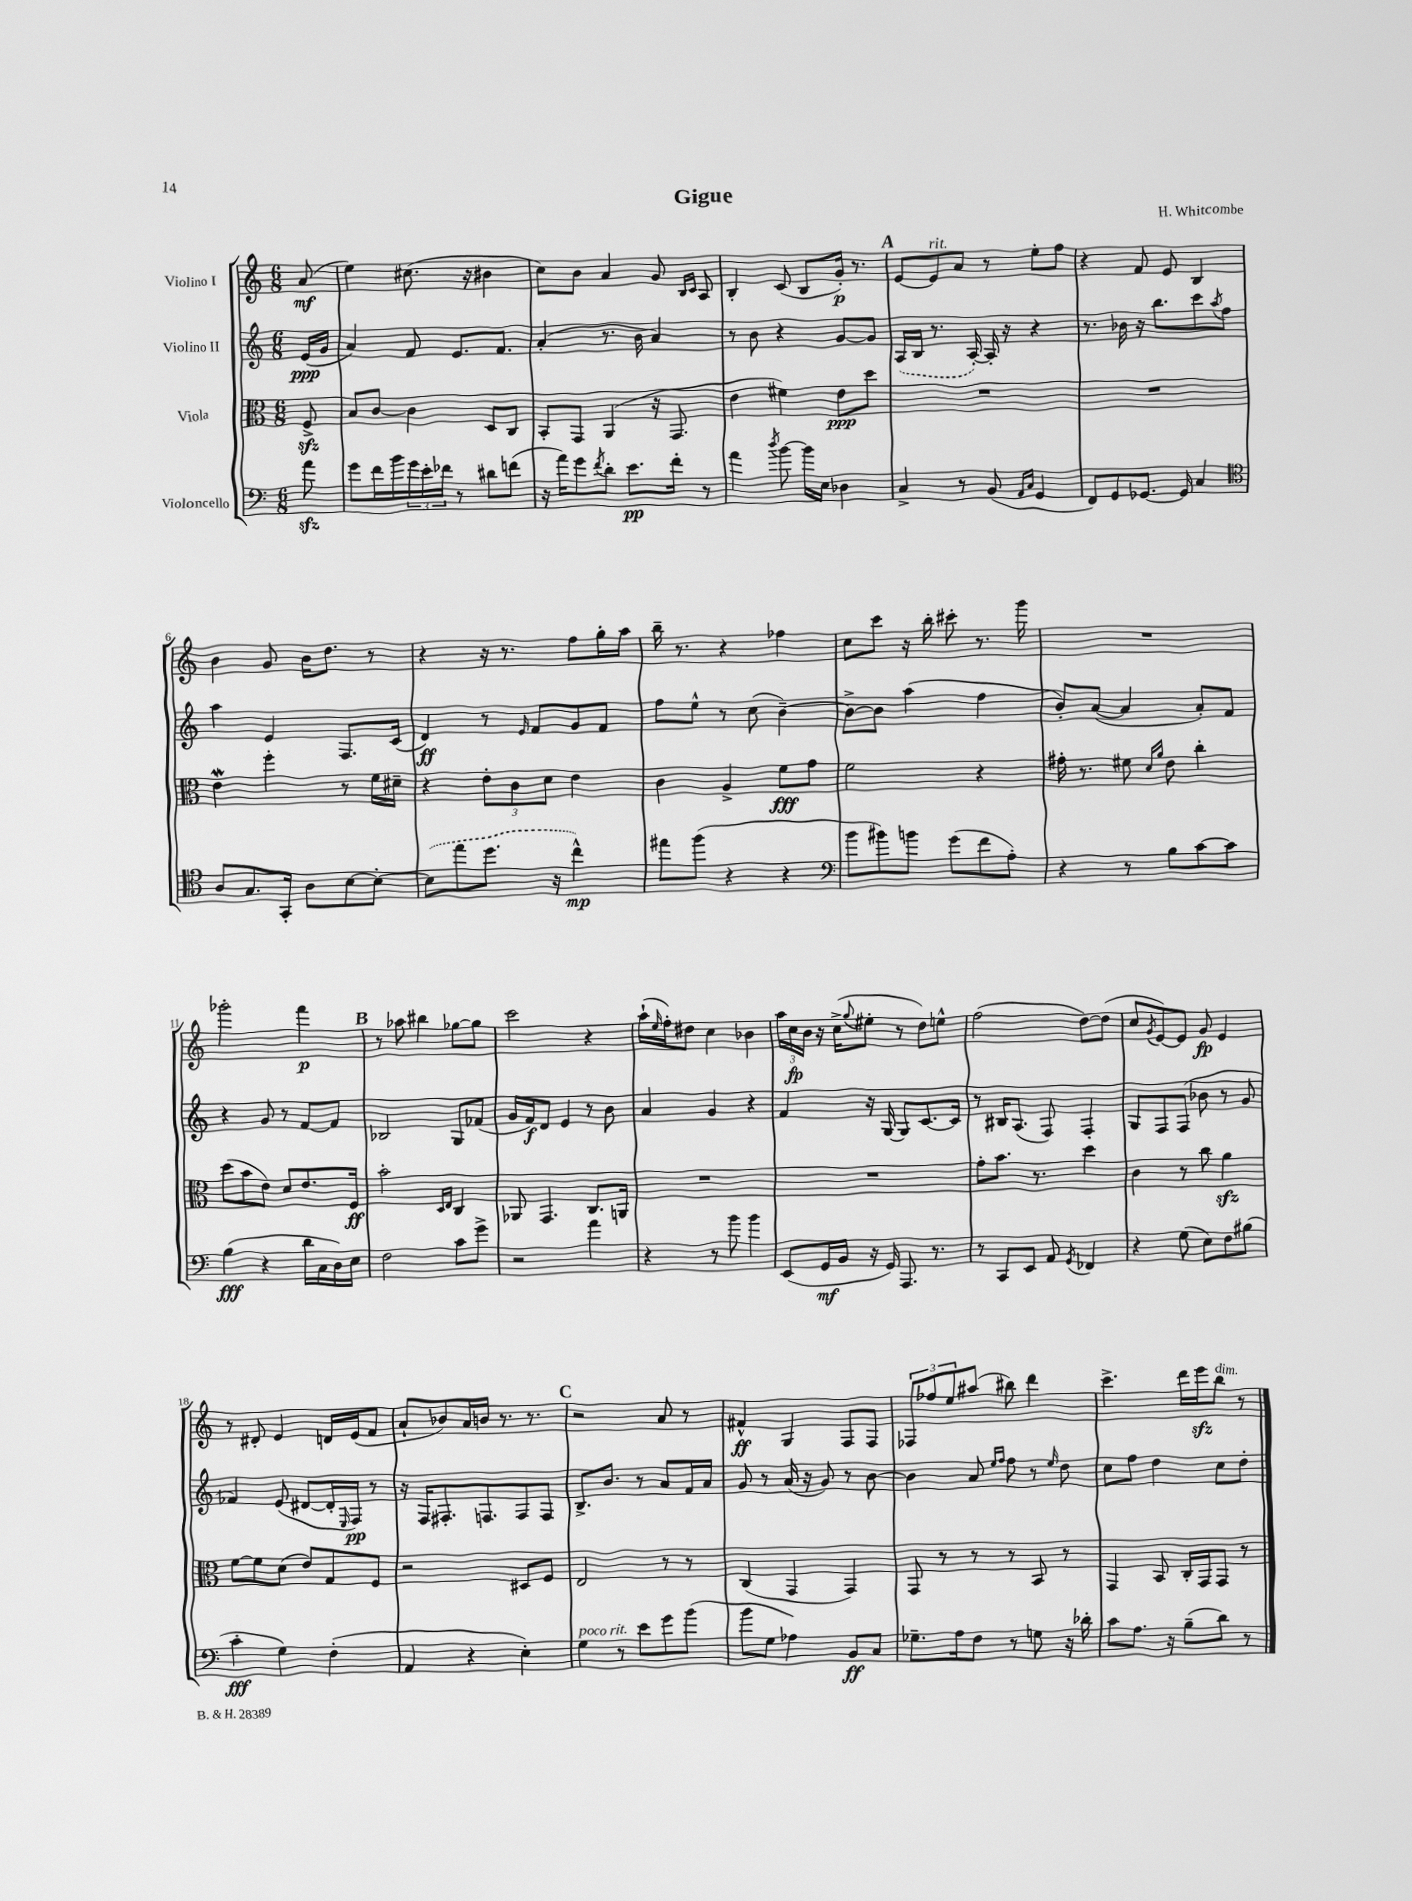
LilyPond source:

\header { title = "Gigue" composer = "H. Whitcombe" }
<<
\new StaffGroup <<
\new Staff = "s0" \with { instrumentName = "Violino I" } {
    \clef treble \key c \major \numericTimeSignature \time 6/8 \partial 8
    a'8\mf( |
    e''4) cis''8.( r16 bis'4 |
    c''8) b'8 a'4 g'8 \grace { b16 c'16 } a8 |
    b4-. c'8( b8 g'16-.\p) r8. |
    \mark \markup { \bold "A" } e'8~ e'8^\markup { \italic "rit." } a'8 r8 e''8-. f''8 |
    r4 f'8 e'8 b4 |
    b'4 g'8 b'16 d''8. r8 |
    r4 r16 r8. f''8 g''16-. a''16 |
    b''16-- r8. r4 fes''4 |
    c''8 c'''8 r16 b''16-. cis'''8-. r8. g'''16 |
    R2. |
    ges'''2-. f'''4\p |
    \mark \markup { \bold "B" } r8 aes''8 bis''4 ges''8~ ges''8 |
    c'''2 r4 |
    a''16-!( \grace { e''16 } f''16-.) dis''8 c''4 bes'4 |
    \tuplet 3/2 { a''16 c''16\fp b'16 } r16 c''16->( \appoggiatura { g''8 } eis''8-. r8 d''8) e''8-^ |
    f''2( d''8~) d''8( |
    c''8 \acciaccatura { g'8 } e'8~) e'8 g'8\fp e'4 |
    r8 dis'8-. e'4 d'16 e'16( f'8 |
    a'8-! bes'8) a'16 b'16 r8. r8. |
    \mark \markup { \bold "C" } r2 a'8 r8 |
    fis'4-^\ff g4 f8 f8 |
    \tuplet 3/2 { fes8 fes''8 e''8 } ais''8( bis''8) d'''4 |
    c'''4.-> d'''16 e'''16\sfz b''8^\markup { \italic "dim." } r8 \bar "|." |
}
\new Staff = "s1" \with { instrumentName = "Violino II" } {
    \clef treble \key c \major \numericTimeSignature \time 6/8 \partial 8
    e'16\ppp( g'16 |
    a'4) f'8 e'8. f'8. |
    a'4-.( r8. b'16 a'4) |
    r8 b'8 r4 g'8~ g'8 |
    \mark \markup { \bold "A" } \once \slurDashed a16( b16 r8. a16~-.) a16-. r16 r4 |
    r8. bes'16 r16 b''8. c'''8 \acciaccatura { a''8 } f''8 |
    a''4 e'4 f8. c'16( |
    d'4\ff) r8 \grace { e'16 } f'8 g'8 f'8 |
    f''8 e''8-^ r8 c''8( b'4~--) |
    b'8~-> b'8 a''4( f''4 |
    b'8-.) a'8~( a'4 a'8-.) f'8 |
    r4 g'8 r8 f'8~ f'8 |
    \mark \markup { \bold "B" } bes2 g8 fes'8( |
    g'16 f'16\f) d'8 e'4 r8 b'8 |
    a'4 g'4 r4 |
    f'4 r16 g16~ g8 c'8.~ c'16 |
    r8 bis16 a8.( f8) f4-. |
    g8 f8 f8( bes'8 r8 g'8 |
    fes'4) e'8( dis'8~ dis'16-. \grace { e16 } f16\pp) r8 |
    r16 f16 fis8.-. f8. f8 f8 |
    \mark \markup { \bold "C" } b8.-> b'8. r8 a'8 f'16 a'16 |
    g'8 r8 a'16( r16 g'8) r8 b'8~ |
    b'4 a'8 \grace { e''16 f''16 } f''8 r8 \grace { e''16 } d''8 |
    c''8 f''8 d''4 c''8 d''8-. \bar "|." |
}
\new Staff = "s2" \with { instrumentName = "Viola" } {
    \clef alto \key c \major \numericTimeSignature \time 6/8 \partial 8
    f8->\sfz |
    b8 c'8~ c'4 d8 c8 |
    b,8-. g,8 a,4( r16 g,8. |
    e'4 fis'4) e'8\ppp d''8 |
    \mark \markup { \bold "A" } R2. |
    R2. |
    e'4\mordent f''4-. r8 f'16 dis'16-- |
    r4 \tuplet 3/2 { e'8-. c'8 d'8 } e'4 |
    c'4 a4-> f'8\fff g'8 |
    f'2 r4 |
    gis'16-. r8. fis'8 \grace { d'16 a'16 } e'8 c''4-. |
    d''8( b'8 e'8) d'8 e'8. f16\ff |
    \mark \markup { \bold "B" } b'2-. \grace { d16 e16 } c4 |
    aes,8 g,4. c8. a,16 |
    R2. |
    R2. |
    g'8-. b'8. r8. d''4 |
    c'4 r8 c''8 a'4\sfz |
    f'8~ f'8 d'8( e'8) g8 f8 |
    r2 dis8 f8 |
    \mark \markup { \bold "C" } e2 r8 r8 |
    c4( g,4 g,4) |
    g,8 r8 r8 r8 b,8 r8 |
    g,4 b,8 c16-. g,16 g,8 r8 \bar "|." |
}
\new Staff = "s3" \with { instrumentName = "Violoncello" } {
    \clef bass \key c \major \numericTimeSignature \time 6/8 \partial 8
    a'8\sfz |
    g'8 f'16 b'16 \tuplet 3/2 { g'16 e'16-. fes'16 } r8 dis'8 f'8( |
    r16 a'16) g'8 \acciaccatura { f'8 } d'8-. e'8.\pp f'16-. r8 |
    a'4 \acciaccatura { d''8 } b'8~ b'16 e16 des4 |
    \mark \markup { \bold "A" } c4-> r8 b,8( \grace { a,16 c16 } g,4 |
    f,8) g,8 ges,8.~ ges,16 c4 |
    \clef tenor a8 g8. g,16-. a8 b8~ b8~-. |
    \once \slurDashed b8( e''8 d''8. r16 c''4-^\mp) |
    eis''8 f''8( r4 r4 |
    \clef bass b'8 bis'8) b'8 g'8( f'8 a8-.) |
    r4 r8 b8 c'8~ c'8 |
    b4\fff( r4 d'16 c16 d16) e16 |
    \mark \markup { \bold "B" } f2 c'8 g'8-> |
    r2 a'4 |
    r4 r8 b'8 b'4 |
    e,8( g,16\mf b,16 r16 g,16) a,,8. r8. |
    r8 c,8 e,8 a,8 \acciaccatura { g,8 } fes,4 |
    r4 g8( e8) f8 bis8( |
    c'4-.\fff g4) f4-.( |
    a,4 r4 e4-.) |
    \mark \markup { \bold "C" } g4^\markup { \italic "poco rit." } r8 e'8 g'8 b'8( |
    b'8 g8 aes4) b,8\ff c8 |
    ges8.-- a16 f8 r8 g8 r16 des'16-. |
    c'8 a8. r16 b8--( d'8) r8 \bar "|." |
}
>>
>>
